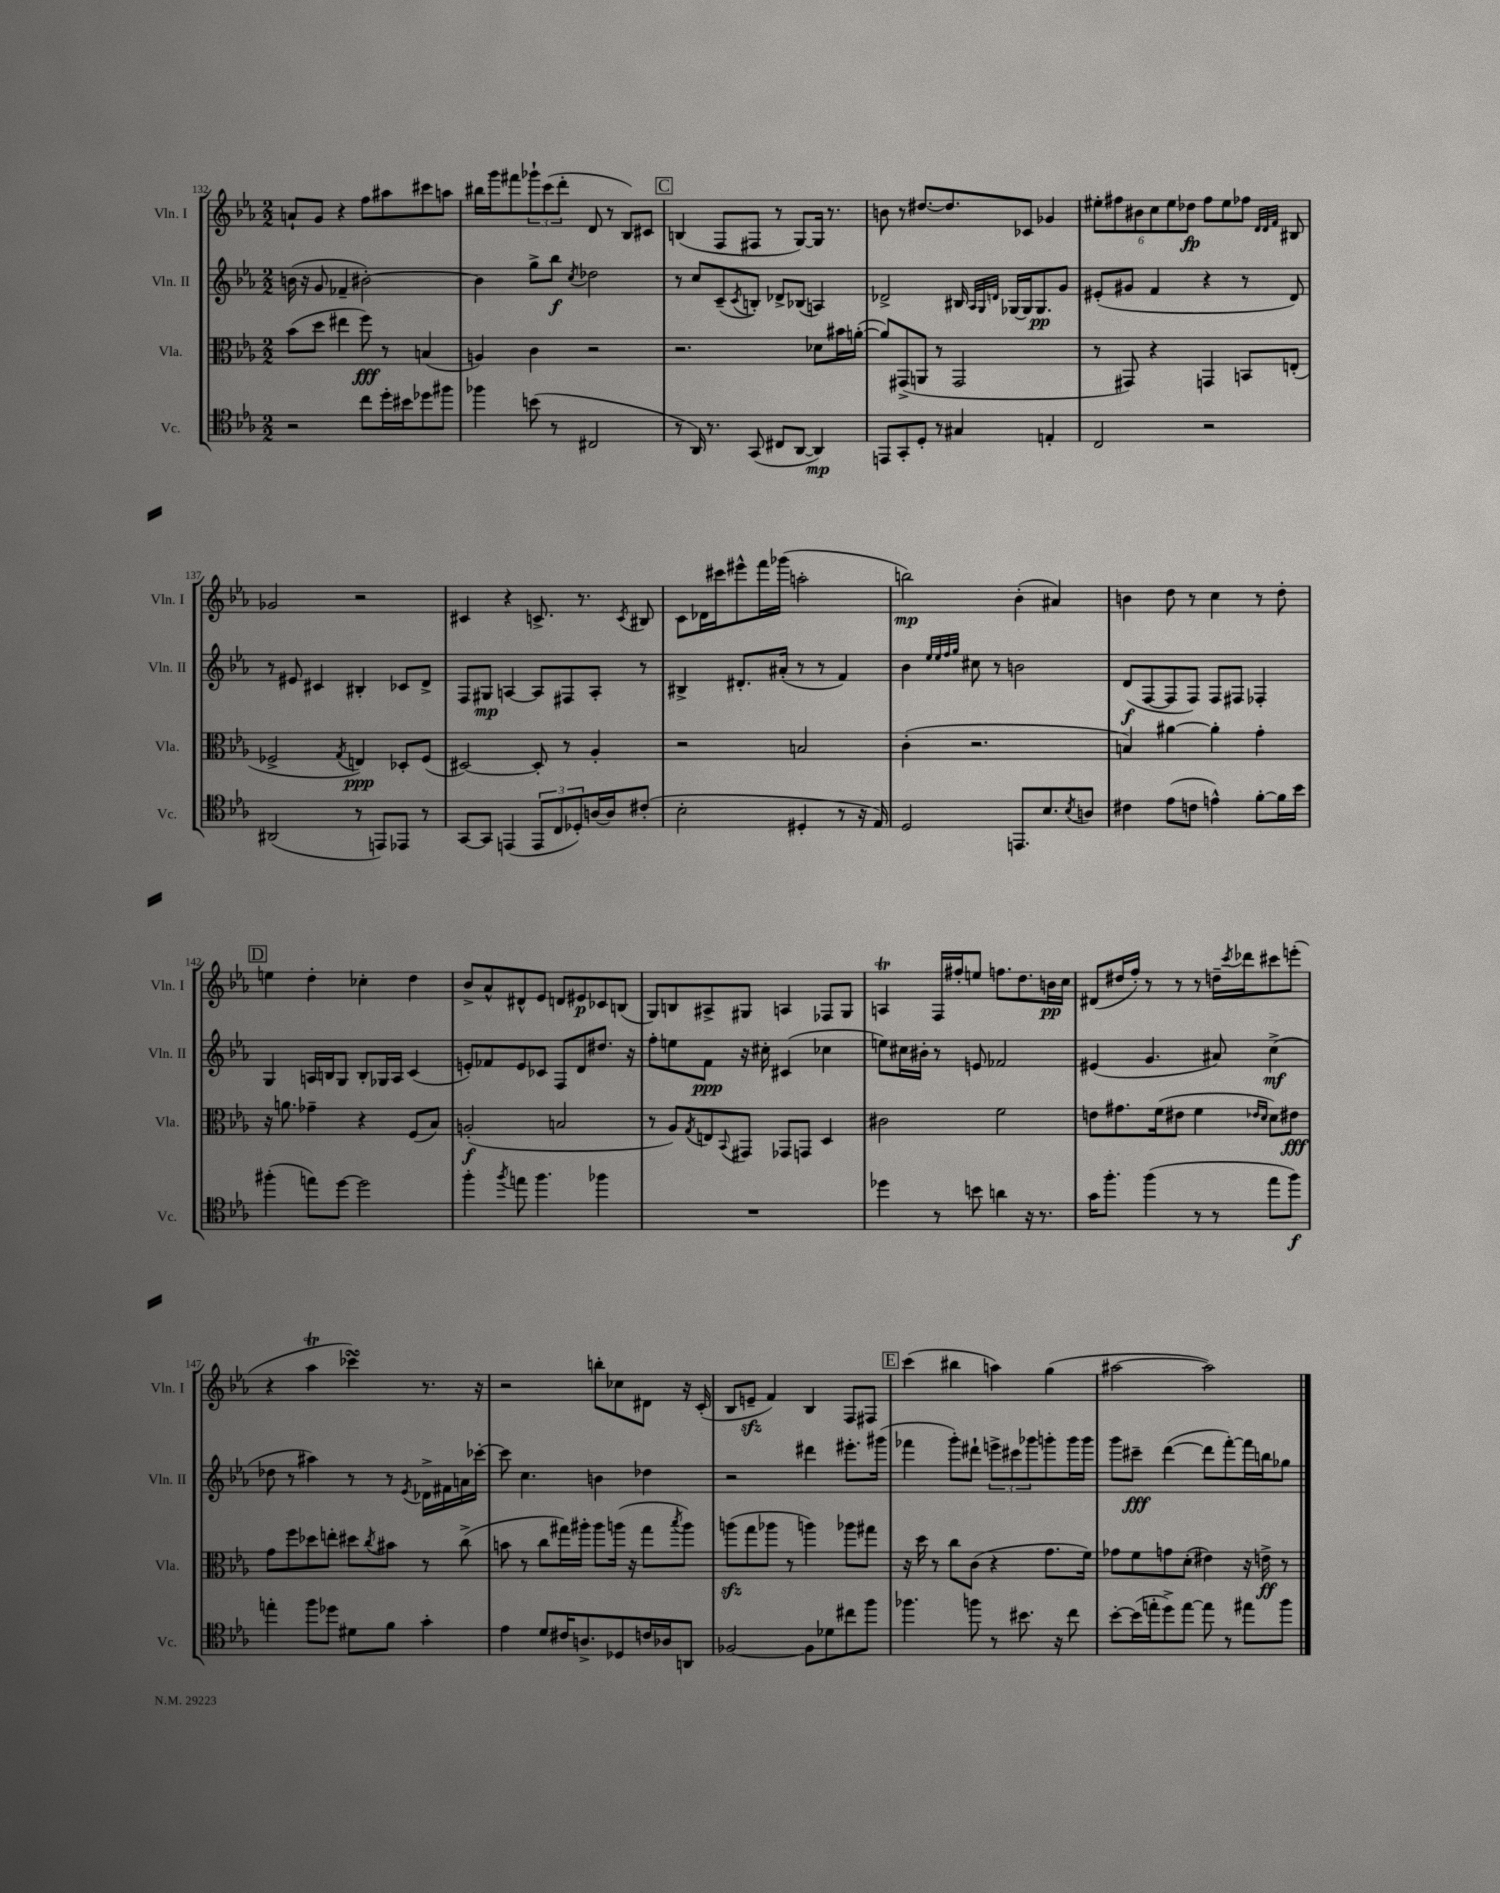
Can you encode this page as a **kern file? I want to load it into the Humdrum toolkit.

**kern	**kern	**kern	**kern
*staff4	*staff3	*staff2	*staff1
*clefC4	*clefC3	*clefG2	*clefG2
*k[b-e-a-]	*k[b-e-a-]	*k[b-e-a-]	*k[b-e-a-]
*M2/2	*M2/2	*M2/2	*M2/2
2r	(8b-	(16b	8a`
.	.	16r	.
.	8dd	8g	8g
.	4ee#	4f-~	4r
8cc	8ff)	[2b#')	8ff
16dd'	8r	.	8aa#
16b#	.	.	.
8dd-	(4B	.	8ccc#
8ff#	.	.	8aa
=	=	=	=
4ff-	4A)	4b#]	16bb#
.	.	.	16ggg
.	.	.	8fff#
(8b	4c	8gg^	12ggg-`
.	.	.	(12ccc
8r	.	8bb-	.
.	.	.	12ddd'
.	.	8qcc	.
2C#	2r	2dd-	8d
.	.	.	8r
.	.	.	8B-)
.	.	.	8c#
=	=	=	=
8r	2.r	8r	(4B
16AA-)	.	8cc	.
8.r	.	.	.
.	.	(8c~	8F
.	.	8qc	.
(8GG	.	8B')	8F#
8C#	.	8d-^	8r
[8AA-	.	(8B-	[8G)
4AA-])	8d-	4A)	16G]
.	.	.	8.r
.	16b#	.	.
.	([16a'	.	.
=	=	=	=
8EE	8a])	2d-^	8b
8GG'	(8GG#^	.	8r
8D'	8AA	.	[8.dd#
8r	8r	.	.
.	.	.	8.dd#]
4G#	2GG#	16B#	.
.	.	32qqA-	.
.	.	32qqG	.
.	.	32qqd	.
.	.	[16G-	.
.	.	16G-]	8c-
.	.	8.G-	.
4E'	.	.	4g-
.	.	8g	.
=	=	=	=
2C	8r	(8e#'	12ee#'
.	.	.	12ff#
.	8GG#)	8g#	.
.	.	.	12b#
.	4r	4f	12cc
.	.	.	12ee#
.	.	.	12dd-
2r	4GG	4r	8ff#
.	.	.	8ee#
.	8BB	8r	8ff-
.	.	.	32qqd
.	.	.	32qqd
.	.	.	32qqf
.	(8E'	8d)	8B#
=	=	=	=
(2AA#	2F-^	8r	2g-
.	.	8e#	.
.	.	4c#	.
.	8qG	.	.
8r	4E)	4B#'	2r
8EE)	.	.	.
8EE-	8D-'	8c-	.
8r	(8F-	8d^	.
=	=	=	=
[8GG	[2D#)	8F	4c#
8GG]	.	8G#	.
(4EE	.	[4A	4r
12EE	8D#']	8A]	8.c^
12C	.	.	.
.	8r	8F#	.
12D-')	.	.	.
.	.	.	8.r
[16A	4A-'	8A'	.
16A]	.	.	.
.	.	.	8qc
(8c#'	.	8r	8B#
=	=	=	=
2B-'	2r	4B#^	8c
.	.	.	16d-
.	.	.	16ccc#
.	.	8.d#'	8eee#^^
.	.	.	16fff
.	.	(16a#'	(16ggg-
4D#'	2B	8r	2aa'
.	.	8r	.
8r	.	4f)	.
16r	.	.	.
16E-)	.	.	.
=	=	=	=
2D	(4c'	4b-	2bb)
.	.	32qqee-	.
.	.	32qqee-	.
.	.	32qqff	.
.	.	32qqgg	.
.	2.r	8cc#	.
.	.	8r	.
8.EE	.	2b	(4b-'
8.B-	.	.	.
.	.	.	4a#)
8qB-	.	.	.
8A	.	.	.
=	=	=	=
4c#	4B)	(8d	4b
.	.	[8F	.
(8e-	[4a#	8F]	8dd
8c	.	8F)	8r
4e^^)	4a#']	8F	4cc
.	.	8F#	.
[8f'	4g'	4F-'	8r
16f]	.	.	8dd'
16b-	.	.	.
=	=	=	=
(4ff#'	16r	4G	4ee
.	8.a	.	.
8ee)	4g-~	16A	4dd'
.	.	16B	.
[8dd	.	8G	.
2dd]	4r	8B'	4cc-'
.	.	16G-	.
.	.	16A	.
.	(8F	(4c	4dd
.	8B-)	.	.
=	=	=	=
4ff'	(2A'	8e')	8b-^
.	.	8f-	8a-^^
8qff	.	.	.
8ee	.	8e	8d#^^
4.ff	.	8c-	8e-
.	2B	8F	8d
.	.	8d	8e#
4ff-	.	8.dd#	8c-
.	.	.	(8B
.	.	16r	.
=	=	=	=
1r	8r	8ff'	8G)
.	8A-)	8ee	8B
.	8qG	.	.
.	8E	8f	8A#^
.	8qqBB-	.	.
.	8GG#	16r	8G#
.	.	16cc#'	.
.	8GG-	(4c#	4A
.	8GG	.	.
.	4D	4cc-	8F-
.	.	.	8G#
=	=	=	=
4dd-	2c#	8ee)	4A
.	.	16cc#	.
.	.	16b#'	.
8r	.	8r	16F
.	.	.	16ff#'
8b	.	8e	8ee
4a	2f	2f-	8.ff
.	.	.	8.dd
16r	.	.	.
8.r	.	.	.
.	.	.	16b
.	.	.	16cc
=	=	=	=
16g	8e	(4e#	(8d#
8.ff'	.	.	.
.	8.g#	.	16dd#
.	.	.	16ff')
(4ff	.	4.g	8r
.	(16f	.	.
.	8e#	.	8r
8r	4f	.	8r
8r	.	8a#)	16dd~
.	.	.	8qccc
.	.	.	16ddd-
.	16qqe-	.	.
.	16qqd	.	.
8ee-	8d)	(4cc^	8ccc#
8ff)	8e#	.	(8eee'
=	=	=	=
4ee'	8g	8dd-	4r
.	8ff	8r	.
8ff	8dd-	4aa#)	4aa-
8dd-	8ee'	.	.
8d#	8dd#	8r	4ccc-)
.	8qcc	.	.
8f	8b#	8r	.
.	.	8qe-	.
4g'	8r	16d-^	8.r
.	.	16f#	.
.	(8cc^	16a	.
.	.	[16ccc-'	16r
=	=	=	=
4e-	8b	8ccc-]	2r
.	8r	4.cc	.
8d	8cc	.	.
16c#	16gg#)	.	.
8.A^	16aa#'	.	.
.	8aa#	4b	8bb'
8D-	(16aa	.	8cc-
.	16r	.	.
16c	8gg#	4dd-	8d#
16A-	.	.	.
.	8qbb-	.	.
8AA	8aa)	.	16r
.	.	.	(16c'
=	=	=	=
[2F-	(8aa	2r	8B-
.	8gg	.	8e~
.	8aa-	.	4f)
.	8r	.	.
8F-]	4aa)	4ddd#	4B-
8d-	.	.	.
8cc#	8aa-	8.eee#'	8F
8ff	8gg#	.	8F#
.	.	(16ggg#	.
=	=	=	=
4.ff-	16r	4fff-	(4ccc
.	16dd	.	.
.	8r	.	.
.	8cc	8ggg')	4bb#
8ff	(8c	8ddd#`	.
8r	4r	12eee^	4aa)
.	.	12ccc#	.
8.b#	.	.	.
.	.	12ggg-	.
.	8.g	8ggg'	(4gg
16r	.	.	.
8cc	.	16ggg	.
.	16f)	16ggg	.
=	=	=	=
[8b-'	8g-	8ggg	[2aa#
(16b-]	8f	8ccc#~	.
16ee'	.	.	.
8dd^)	8g	([4ddd	.
[8ee	(8d'	.	.
8ee]	4e#)	8ddd]	2aa#])
8r	.	[8fff')	.
8ee#	16r	16fff]	.
.	16e^	16bb	.
8ff	8r	8gg-	.
==	==	==	==
*-	*-	*-	*-
